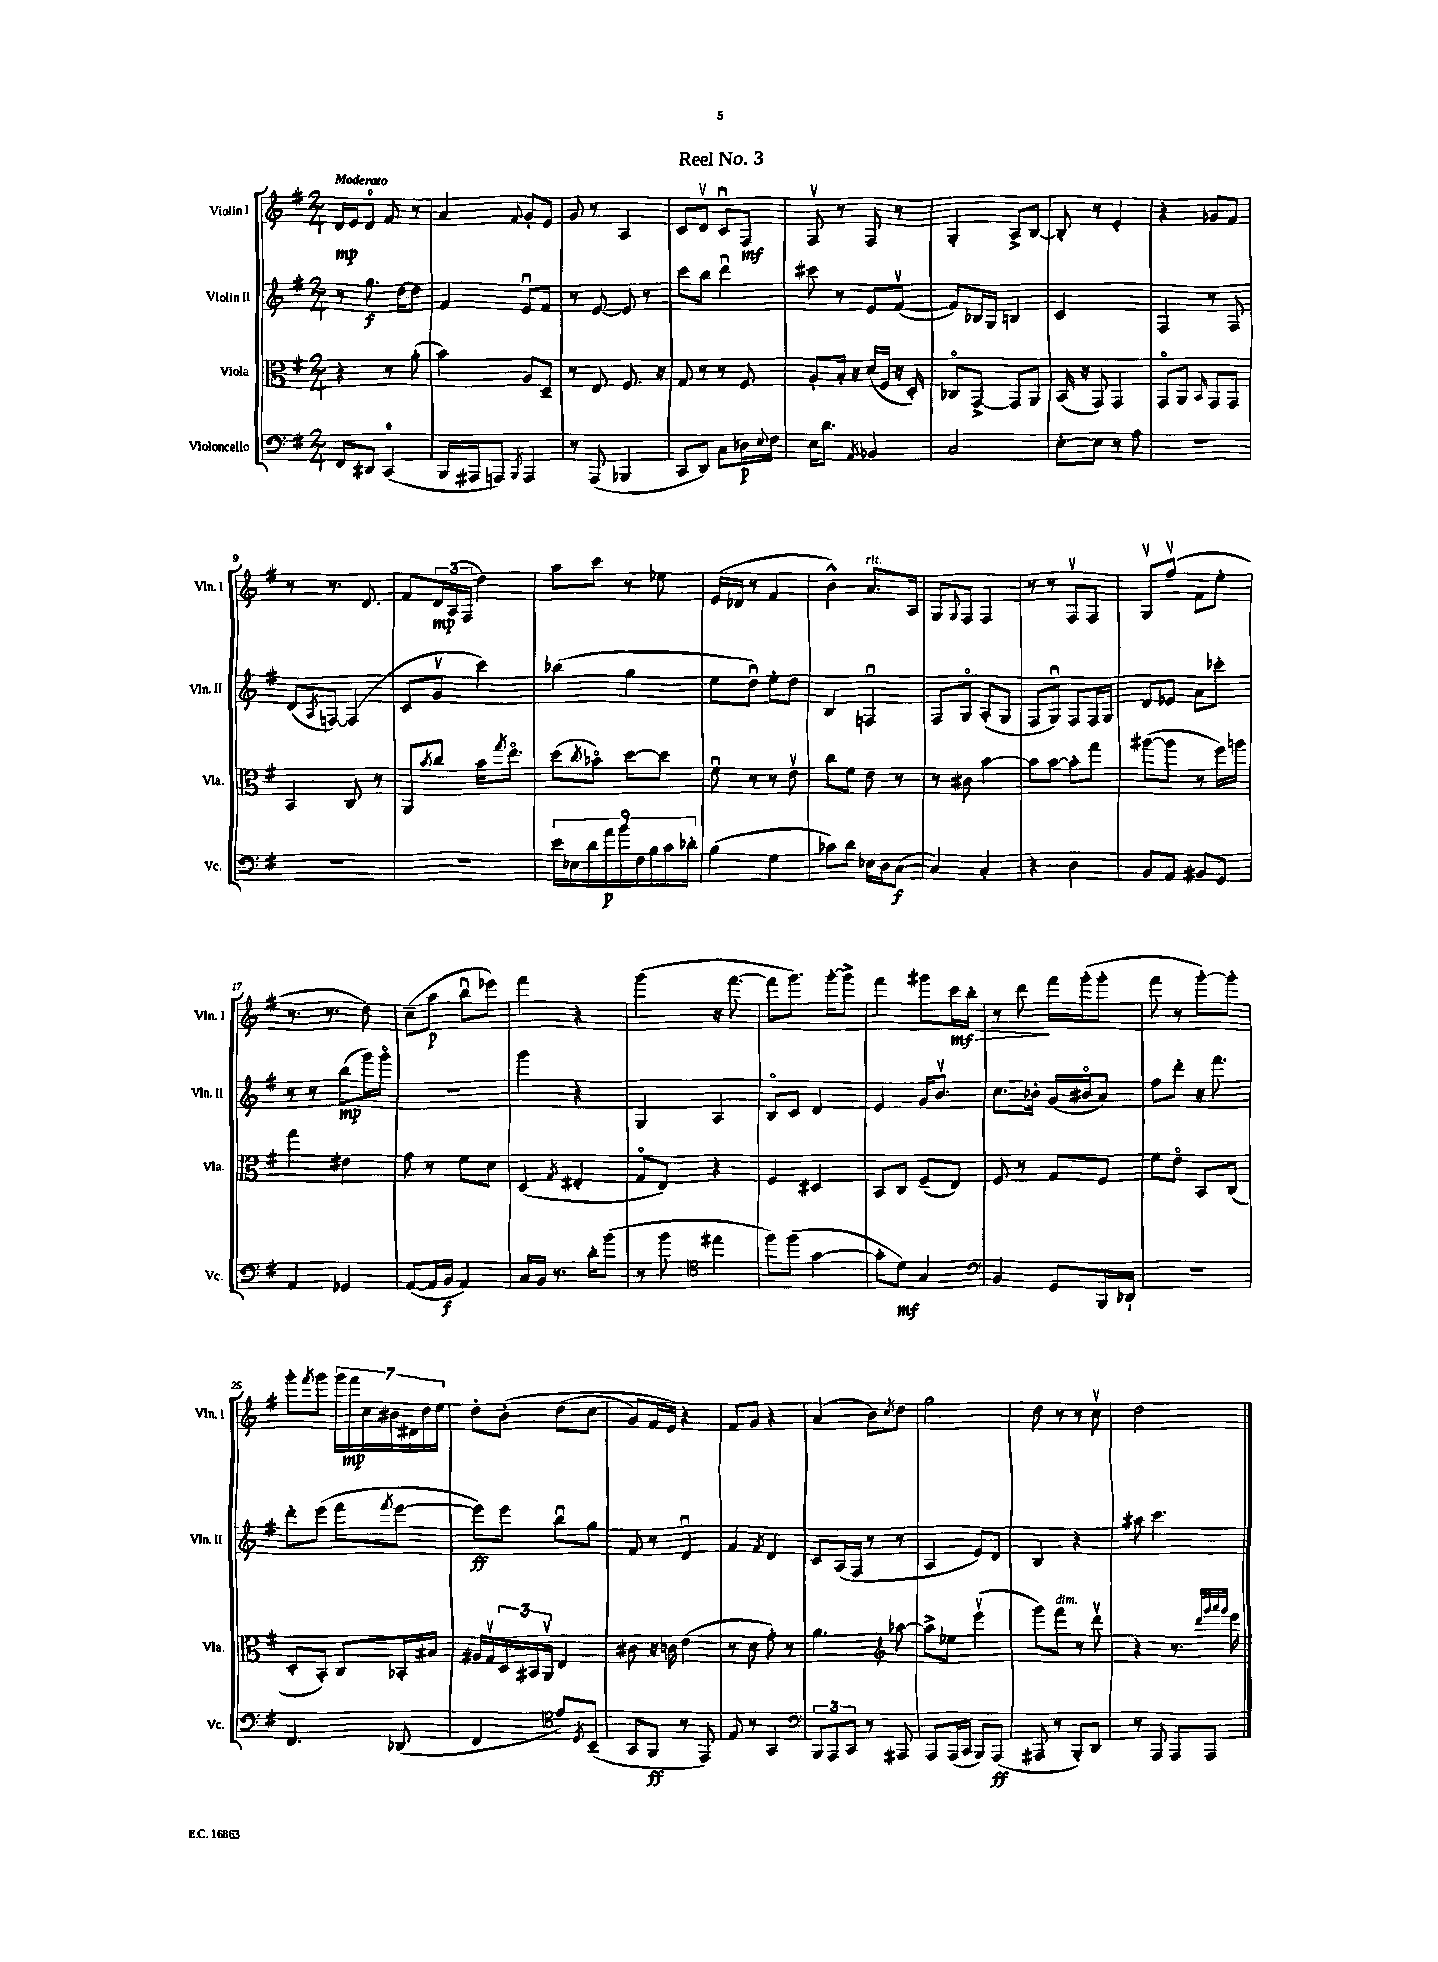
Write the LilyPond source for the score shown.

\header { title = "Reel No. 3" }
<<
\new StaffGroup <<
\new Staff = "s0" \with { instrumentName = "Violin I" shortInstrumentName = "Vln. I" } {
    \clef treble \key g \major \numericTimeSignature \time 2/4 \tempo "Moderato"
    d'16\mp e'16 d'8-0 fis'8 r8 |
    a'4 \appoggiatura { fis'8 } g'8-. e'8 |
    g'8 r8 a4 |
    c'8 d'8\upbow c'8\downbow fis8\mf |
    fis8\upbow r8 fis8 r8 |
    g4-. a8-> b8~ |
    b8-. r8 e'4-. |
    r4 ges'8 fis'8 |
    r8 r8. d'8. |
    fis'8 \tuplet 3/2 { d'16\mp a16( fis16 } d''4) |
    a''8 c'''8 r8 ees''8 |
    e'16( des'16 r8 fis'4 |
    b'4-^) a'8.^\markup { \italic "rit." } a16 |
    g8 \appoggiatura { g8 } fis8 fis4 |
    r8 r8 fis8\upbow fis8 |
    g8\upbow fis''8\upbow( fis'8 e''8-. |
    r8. r8. d''8) |
    c''8--( a''8\p b''8\downbow ees'''8) |
    fis'''4 r4 |
    g'''4( r16 fis'''8.~ |
    fis'''8 g'''8.) g'''16~-. g'''8-> |
    fis'''4 gis'''8 c'''16\mf\> b''16-. |
    r8 d'''8\! fis'''16 g'''16-.( g'''8-. |
    fis'''8 r8 g'''8~-.) g'''8-. |
    g'''8-. \acciaccatura { fis'''8 } g'''8 \tuplet 7/4 { g'''16 fis'''16\mp c''16 bis'16 dis'16 d''16 e''16 } |
    d''8-. b'8-.\( d''8( c''8 |
    g'8) fis'16 e'16\) r4 |
    fis'8 g'8 r4 |
    a'4( b'8) \acciaccatura { c''8 } d''8 |
    g''2 |
    d''8 r8 r8 c''8\upbow |
    d''2 \bar "|." |
}
\new Staff = "s1" \with { instrumentName = "Violin II" shortInstrumentName = "Vln. II" } {
    \clef treble \key g \major \numericTimeSignature \time 2/4
    r8 g''8.\f d''16~ d''8 |
    fis'4 e'8\downbow fis'8 |
    r8 e'8~ e'8 r8 |
    c'''8 b''8 d'''4\downbow |
    cis'''8 r8 e'8 fis'8~\upbow( |
    fis'8) bes16 g16 b4 |
    c'2 |
    fis4 r8 fis8 |
    d'8( \acciaccatura { a8 } f8~) f4( |
    c'8 g'8\upbow c'''4) |
    bes''4( g''4 |
    e''8 d''8\downbow) e''8-. d''8 |
    b4 f4\downbow |
    fis8 g8\flageolet a8-.( g8 |
    fis8 g8\downbow) fis8 fis16 g16 |
    d'8 ees'8 a'8 ces'''8-. |
    r8 r8 b''8\mp( g'''16) g'''16\flageolet |
    r2 |
    g'''4 r4 |
    g4 a4 |
    b8\flageolet c'8 d'4 |
    e'4 g'16 b'8.\upbow |
    c''8. bes'16-. g'16( bis'16\flageolet a'8) |
    fis''8 d'''8-. r16 fis'''8. |
    d'''8-. e'''8( fis'''8 \acciaccatura { fis'''8 } e'''8~ |
    e'''8\ff) e'''8 b''8\downbow g''8 |
    fis'8 r8 d'4\downbow |
    fis'4 \acciaccatura { fis'8 } d'4 |
    c'8 a16( fis16 r8 r8 |
    a4 e'8) d'8 |
    b4 r4 |
    ais''8 c'''4. \bar "|." |
}
\new Staff = "s2" \with { instrumentName = "Viola" shortInstrumentName = "Vla." } {
    \clef alto \key g \major \numericTimeSignature \time 2/4
    r4 r8 a'8-.( |
    b'4) a8 d8-- |
    r8 e8 fis8. r16 |
    g8 r8 r8 fis8 |
    a8-. b16-. r16 d'16( fis16 r16 d16-.) |
    ces8\flageolet g,8~-> g,8 a,8 |
    b,16( r16 g,8) g,4 |
    g,8\flageolet a,8 \grace { b,16 } g,8 g,8 |
    b,4 c8 r8 |
    a,8 \acciaccatura { b'8 } c''8 b'16 \acciaccatura { g''8 } e''8.\flageolet |
    d''8( \acciaccatura { c''8 } bes'8\flageolet) d''8~ d''8 |
    fis'8\downbow r8 r8 e'8\upbow |
    c''8 fis'8 e'8 r8 |
    r8 cis'8 b'4~ |
    b'8 b'8~ b'8-. g''8 |
    ais''8~( ais''8 r8 fis''16) a''16 |
    g''4 eis'4 |
    g'8 r8 fis'8 d'8 |
    d4( \acciaccatura { g8 } eis4-. |
    g8\flageolet e8) r4 |
    fis4 dis4 |
    b,8 c8 fis8--( e8) |
    fis8 r8 g8 fis8 |
    fis'8 e'8\flageolet b,8 c8( |
    d8-. b,8-.) c8 bes,16-. bis16 |
    ais16 g16\upbow \tuplet 3/2 { d16 bis,16 a,16\upbow } e4 |
    cis'8 r16 c'16 e'4( |
    r8 d'8 g'8-.) r8 |
    a'4. \clef treble aes''8~ |
    aes''8-> ees''8 e'''4\upbow( |
    g'''8) fis'''8^\markup { \italic "dim." } r8 d'''8\upbow |
    r4 r8. \grace { d'''32 g'''32 a'''32 g'''32 } e'''16 \bar "|." |
}
\new Staff = "s3" \with { instrumentName = "Violoncello" shortInstrumentName = "Vc." } {
    \clef bass \key g \major \numericTimeSignature \time 2/4
    fis,8 dis,8 c,4-0( |
    b,,16 ais,,16 a,,8) \acciaccatura { b,,8 } a,,4 |
    r8 a,,8( bes,,4 |
    c,8 d,8) c8 des16\p \appoggiatura { e8 } fis16 |
    e16 d'8. \acciaccatura { a,8 } bes,4 |
    c2 |
    e8~-. e8 r8 a8 |
    R2 |
    R2 |
    R2 |
    \tuplet 9/8 { e'16 ees16 d'16 a'16\p b'16 fis16 b16 c'16 des'16-. } |
    b4( g4 |
    ces'8) d'8 ees16 d16 c8~\f( |
    c4) c4-. |
    r4 d4 |
    b,8 a,8 bis,8 g,8 |
    a,4 ges,4 |
    a,8~( a,16 b,16\f a,4) |
    c16 b,16 r8. d'16-. b'8( |
    r8 b'8 \clef tenor eis''4 |
    fis''8) fis''8( g'4~ |
    g'8-. d'8\mf) g4 |
    \clef bass b,4 g,8 b,,16 des,16-! |
    r2 |
    fis,4. des,8( |
    fis,4 \clef tenor e'8) \acciaccatura { d8 } b,8--( |
    g,8 fis,8\ff r8 e,8) |
    e8 r8 g,4 |
    \clef bass \tuplet 3/2 { b,,8 a,,8 c,8 } r8 ais,,8 |
    a,,8 a,,16( c,16 b,,8) a,,8\ff( |
    ais,,8 r8 b,,8-.) d,8 |
    r8 a,,8 a,,8 a,,8 \bar "|." |
}
>>
>>
